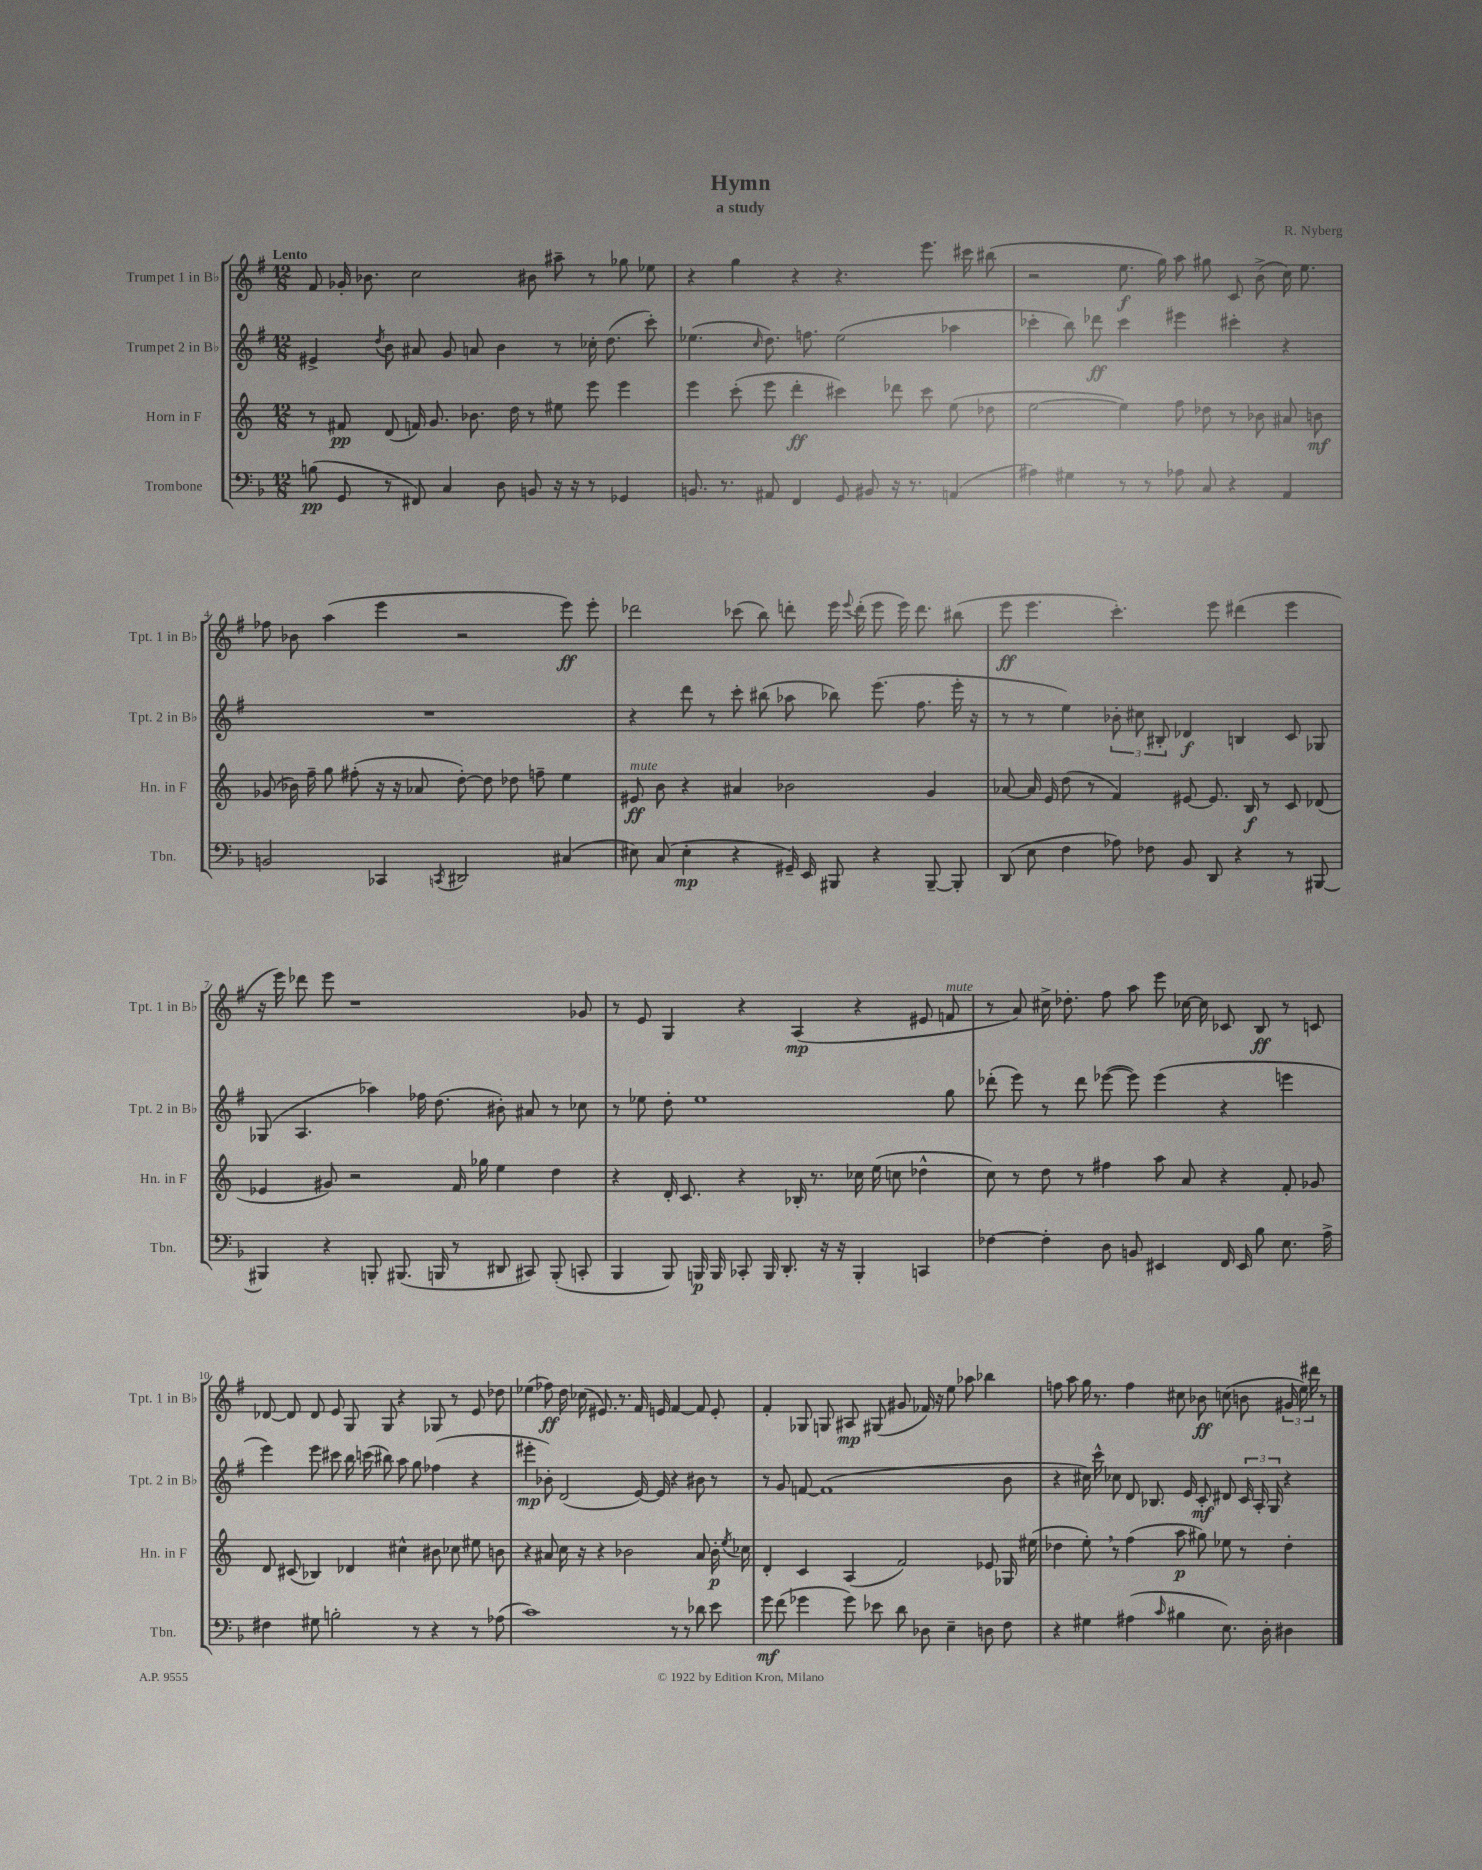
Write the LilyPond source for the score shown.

\header { title = "Hymn" composer = "R. Nyberg" subtitle = "a study" }
<<
\new StaffGroup <<
\new Staff = "s0" \with { instrumentName = "Trumpet 1 in Bb" shortInstrumentName = "Tpt. 1 in Bb" } {
    \clef treble \key g \major \numericTimeSignature \time 12/8 \tempo "Lento"
    \autoBeamOff fis'8 ges'16-. bes'8. c''2 bis'8 ais''8-- r8 ges''8 ees''8 |
    r4 g''4 r4 r4. e'''8. cis'''16 bis''8( |
    r2 e''8.\f g''16) a''8 gis''8 c'8 b'8->( c''16) e''8. |
    fes''8 bes'8 a''4( e'''4 r2 e'''8\ff) e'''8-. |
    des'''2 ces'''8( b''8) d'''8-. e'''16 \appoggiatura { e'''8 } d'''16-.( e'''8 e'''16) d'''8. bis''8( |
    e'''8\ff e'''4. c'''4.-.) e'''8 dis'''4( e'''4 |
    r16 e'''16) des'''8 e'''8 r1 ges'8 |
    r8 e'8 g4 r4 a4\mp( r4 eis'8 f'8^\markup { \italic "mute" } |
    r8 a'8) cis''16-> des''8.-. fis''8 a''8 e'''8 ces''16~ ces''16 ces'8 b8\ff r8 c'8 |
    des'8~ des'8 des'8 e'8 g8 g8 r4 ges8 r8 e'8 des''8 |
    ees''4( fes''8\ff) d''16 ces''16( eis'8.) r8. fis'16 e'16 fis'4~ fis'8 e'8-. |
    fis'4-. ges8 g8 ais8\mp gis8( gis'8 fes'16) r16 e''8 aes''8 bes''4 |
    f''8 a''8 g''16 r8. f''4 cis''8 bes'8\ff c''8( b'8 \tuplet 3/2 { gis'16 e''16) dis'''16 } r8 \bar "|." |
}
\new Staff = "s1" \with { instrumentName = "Trumpet 2 in Bb" shortInstrumentName = "Tpt. 2 in Bb" } {
    \clef treble \key g \major \numericTimeSignature \time 12/8
    \autoBeamOff eis'4-> \acciaccatura { d''8 } b'8 ais'8 g'8 a'8 b'4 r8 ces''16-. d''8.( c'''8-.) |
    ees''4.( \grace { c''16 } d''8.) f''8. ees''2( aes''4 |
    ces'''4-. b''8) des'''8\ff ces'''4 eis'''4 cis'''4-. r4 |
    R1. |
    r4 d'''8 r8 c'''8-. bis''8( aes''8 bes''8) e'''8.( fis''8. e'''16-. r16 |
    r8 r8 e''4) \tuplet 3/2 { bes'8-. cis''8 bis8-. } des'4\f b4 c'8 ges8 |
    ges8( a4. aes''4) fes''16 d''8.( bis'8-.) ais'8 r8 ces''8 |
    r8 ees''8 d''8-. ees''1 g''8 |
    des'''8-.( e'''8) r8 des'''8 ees'''8~( ees'''8) ees'''4( r4 e'''4 |
    e'''4) e'''8 cis'''8 b''16 c'''16( bis''8) a''8 g''8 fes''4( r4 |
    eis'''4-.\mp bes'8-.) d'2( e'16~) e'16 r4 bis'8 r8 |
    r8 g'8 f'8~ f'1( b'8 |
    r4 cis''16) c'''16-^ ces''8 d'8 bes8. e'16 c'8-.\mf dis'8 \tuplet 3/2 { c'16 a16-. g16 } r4 \bar "|." |
}
\new Staff = "s2" \with { instrumentName = "Horn in F" shortInstrumentName = "Hn. in F" } {
    \clef treble \key c \major \numericTimeSignature \time 12/8
    \autoBeamOff r8 fis'8\pp d'8( f'16) g'8. bes'8. d''16 r8 eis''8 e'''8 e'''4 |
    e'''4 c'''8-.( e'''8 d'''4-.\ff cis'''4) des'''8 cis'''8 e''8( des''8 |
    e''2~ e''4) f''8 des''8 r8 bes'8 ais'8 b'8\mf |
    ges'8( bes'16) f''16-- g''8 fis''8-.( r16 r16 aes'8 d''8~-.) d''8 des''8 f''8-- e''4 |
    eis'8\ff^\markup { \italic "mute" } b'8 r4 ais'4 bes'2 g'4 |
    aes'8~ aes'16 e'16 d''8( r8 f'4) eis'8~ eis'8. b16\f r8 c'8 des'8( |
    ees'4 gis'8) r2 f'16 ges''16 e''4 d''4 |
    r4 d'16-. c'8. r4 bes16-. r8. ces''16 e''16( c''8 des''4-^ |
    c''8) r8 d''8 r8 fis''4 a''8 a'8 r4 f'8-. ges'8 |
    d'8 cis'8( bes4) des'4 cis''4-^ bis'8 ces''8 eis''8 b'8 |
    r4 ais'8 c''16 r16 r4 bes'2 ais'8 bes'16-.\p \acciaccatura { e''8 } ces''16 |
    d'4-. c'4 a4( f'2) ees'8 ges16 eis''16( |
    des''4 e''8-.) \breathe r8 f''4( a''8\p gis''8) ees''8 r8 des''4-. \bar "|." |
}
\new Staff = "s3" \with { instrumentName = "Trombone" shortInstrumentName = "Tbn." } {
    \clef bass \key f \major \numericTimeSignature \time 12/8
    \autoBeamOff b8\pp( g,8 r8 fis,8) c4 d8 b,8 r16 r16 r8 ges,4 |
    b,8. r8. ais,8 f,4 g,8 bis,8 r16 r8. a,4( |
    ais4) gis4 r8 r8 aes8 c8 r4 a,4 |
    b,2 ces,4 \acciaccatura { c,8 } dis,2 cis4( |
    eis8) c8( eis4-.\mp r4 gis,16--) e,16 bis,,8 r4 bis,,8~-- bis,,8-. |
    d,8( e8 f4 aes8) fes8 bes,8 d,8 r4 r8 bis,,8~ |
    bis,,4 r4 b,,8-. bis,,8.( b,,16 r8 dis,8 cis,8) b,,8-.( c,8-. |
    bes,,4 bes,,8) b,,16\p b,,16 ces,8-. b,,16 d,8.-. r16 r16 b,,4-. c,4 |
    fes4~ fes4-. d8 b,8 eis,4 f,16 eis,16 bes8 e8. a16-> |
    fis4 gis8 b2-. r8 r4 r8 aes8( |
    c'1) r8 r8 des'8 e'8 |
    g'8\mf f'8( ges'4 ges'8) ees'8 d'8 des8 e4-- d8 f8 |
    r4 gis4 ais4( \grace { c'16 } bis4 e8.) d16-. dis4 \bar "|." |
}
>>
>>
